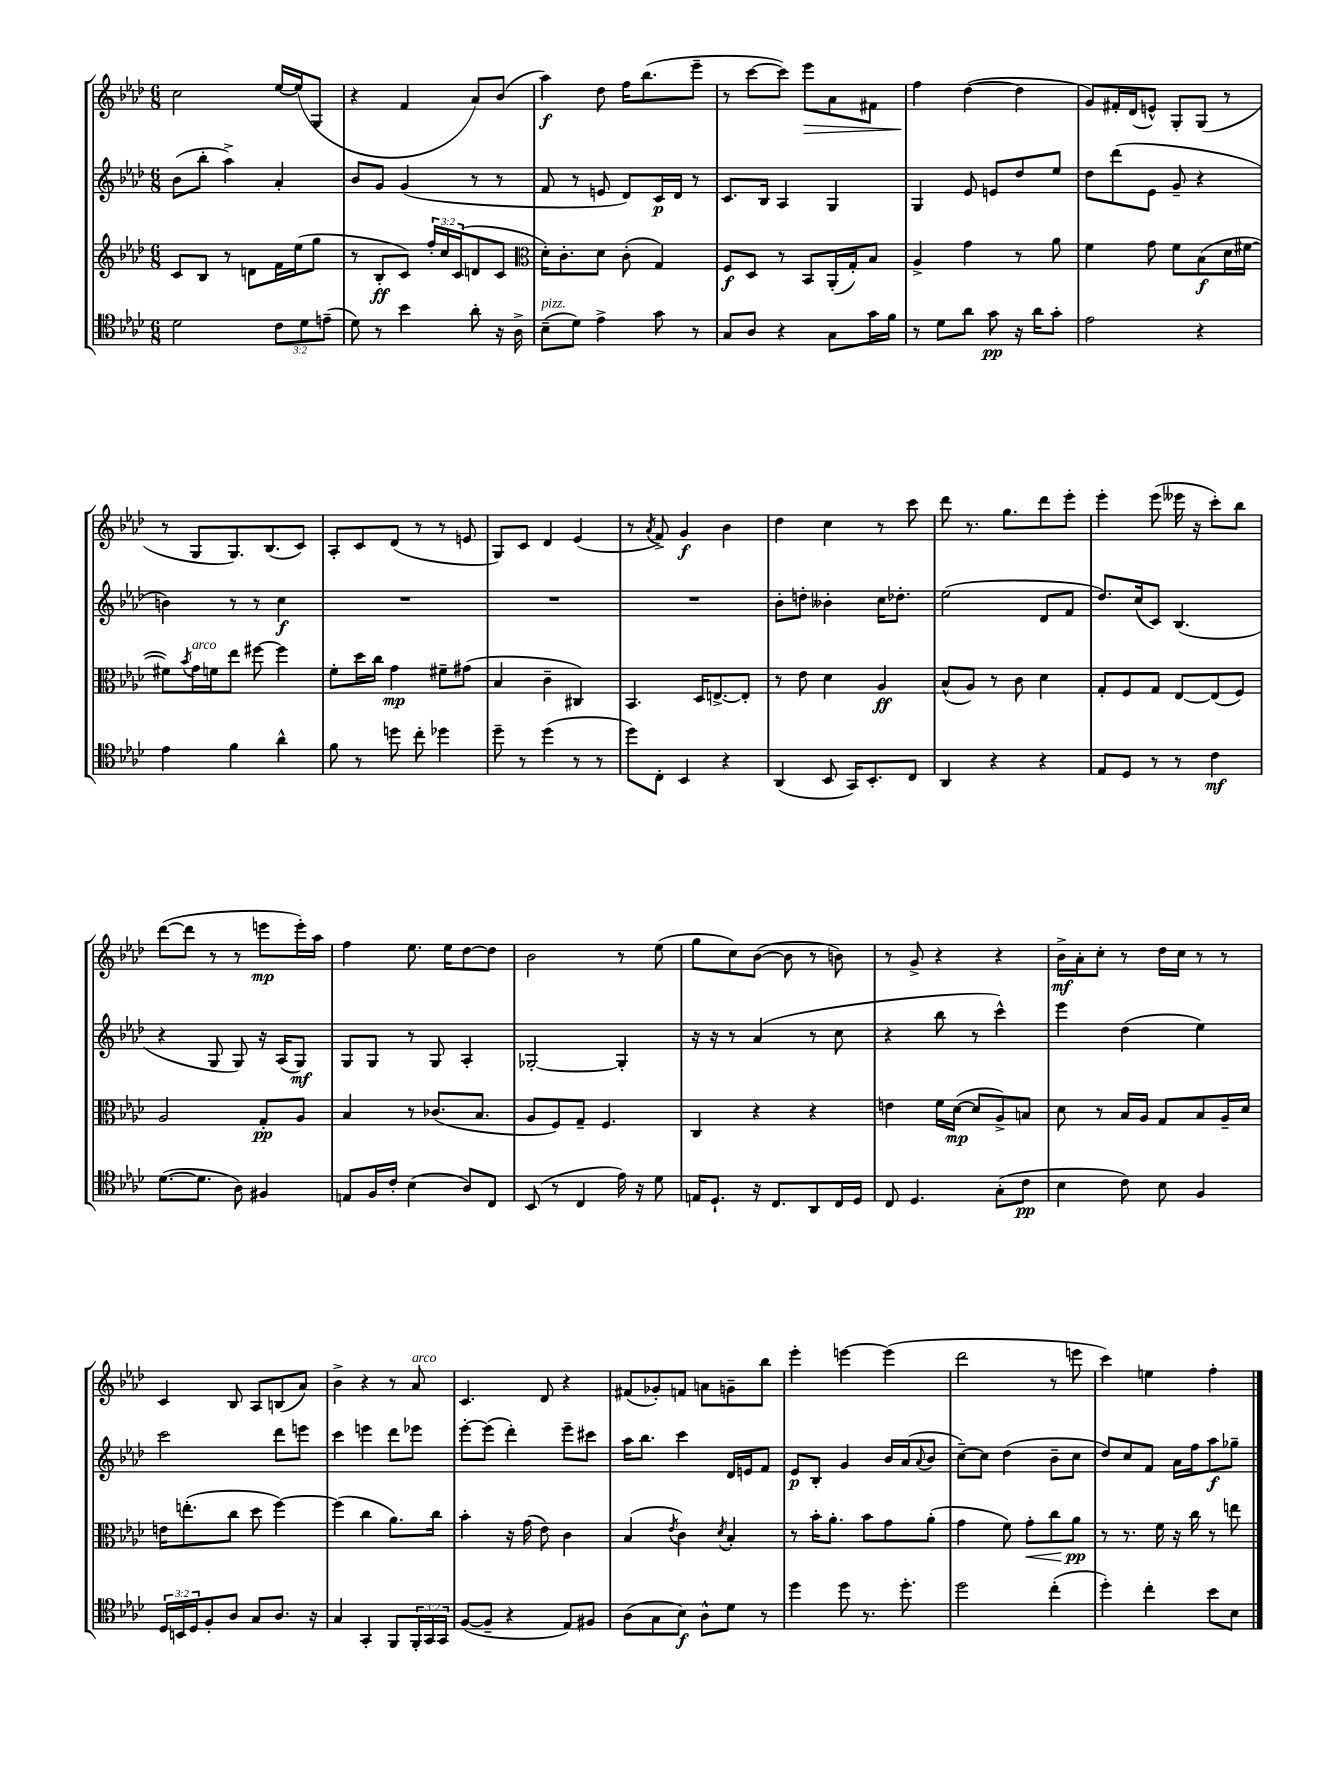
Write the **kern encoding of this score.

**kern	**dynam	**kern	**dynam	**kern	**dynam	**kern	**dynam
*part4	*part4	*part3	*part3	*part2	*part2	*part1	*part1
*staff4	*staff4	*staff3	*staff3	*staff2	*staff2	*staff1	*staff1
*clefC4	*	*clefG2	*	*clefG2	*	*clefG2	*
*k[b-e-a-d-]	*	*k[b-e-a-d-]	*	*k[b-e-a-d-]	*	*k[b-e-a-d-]	*
*M6/8	*	*M6/8	*	*M6/8	*	*M6/8	*
=130	=130	=130	=130	=130	=130	=130	=130
2d-\	.	8c/L	.	(8b-\L	.	2cc\	.
.	.	8B-/J	.	8bb-'\J	.	.	.
.	.	8r	.	4aa-^\)	.	.	.
.	.	8dn\L	.	.	.	.	.
12c\L	.	16f\L	.	4a-'/	.	[16ee-/LL	.
.	.	(16ee-\J	.	.	.	(16ee-/J]	.
12d-\	.	.	.	.	.	.	.
.	.	8gg\J	.	.	.	8G/J	.
(12en~\J	.	.	.	.	.	.	.
=131	=131	=131	=131	=131	=131	=131	=131
8d-\)	.	8r	.	8b-/L	.	4r	.
8r	.	8B-'/L	ff	8g/J	.	.	.
4b-\	.	8c/J)	.	(4g/	.	4f/	.
.	.	24ff'/LL	.	.	.	.	.
.	.	24cc/	.	.	.	.	.
.	.	(24c/J	.	.	.	.	.
8a-'\	.	8dn/	.	8r	.	8a-/L)	.
16r	.	8c/J	.	8r	.	(8b-/J	.
16A-^\	.	.	.	.	.	.	.
=132	=132	=132	=132	=132	=132	=132	=132
*	*	*clefC3	*	*	*	*	*
!LO:TX:a:i:t=pizz.	!	!	!	!	!	!	!
(8B-~\L	.	16d-'\KL)	.	8f/	.	4aa-\)	f
.	.	8.c'\	.	.	.	.	.
8d-\J)	.	.	.	8r	.	.	.
4e-^\	.	8d-\J	.	8en/	.	8dd-\	.
.	.	(8c'\	.	8d-/L)	.	16ff\KL	.
.	.	.	.	.	.	(8.bb-\	.
8g\	.	4G/)	.	16c/L	p	.	.
.	.	.	.	16d-/JJ	.	.	.
8r	.	.	.	8r	.	8eee-~\J	.
=133	=133	=133	=133	=133	=133	=133	=133
8G/L	.	8F/L	f	8.c/L	.	8r	.
8A-/J	.	8D-/J	.	.	.	[8ccc\L	.
.	.	.	.	16B-/Jk	.	.	.
4r	.	8r	.	4A-/	.	8ccc\J])	.
!	!	!	!	!	!	!	!LO:HP:b
.	.	8BB-/L	.	.	.	8eee-\L	>
8G\L	.	(16AA-'/L	.	4G/	.	8a-\	.
.	.	16G'/J)	.	.	.	.	.
16g\L	.	8B-/J	.	.	.	8f#X\J	.
16f\JJ	.	.	.	.	.	.	.
=134	=134	=134	=134	=134	=134	=134	=134
8r	.	4A-^/	.	4G/	.	4ff\	.
8d-\L	.	.	.	.	.	.	.
8a-\J	.	4g\	.	8e-/	.	([4dd-\	]
8g\	pp	.	.	8en/L	.	.	.
16r	.	8r	.	8dd-/	.	4dd-\]	.
16a-\KL	.	.	.	.	.	.	.
8g'\J	.	8a-\	.	8ee-/J	.	.	.
=135	=135	=135	=135	=135	=135	=135	=135
2e-\	.	4f\	.	8dd-\L	.	8g/L)	.
.	.	.	.	(8ddd-\	.	16f#X'/L	.
.	.	.	.	.	.	(16d-/J	.
.	.	8g\	.	8e-\J	.	8en^^/J)	.
.	.	8f\L	.	8g~/	.	8G'/L	.
4r	.	(8B-\	f	4r	.	(8G/J	.
.	.	16d-\L	.	.	.	8r	.
.	.	[16f#X\JJ	.	.	.	.	.
!!LO:LB:g=z
=136	=136	=136	=136	=136	=136	=136	=136
4e-\	.	8f#X\L])	.	4bn\)	.	8r	.
.	.	8qb-/	.	.	.	.	.
!	!	!LO:TX:a:i:t=arco	!	!	!	!	!
.	.	16g\L	.	.	.	8G/L	.
.	.	16fn\J	.	.	.	.	.
4f\	.	8ee-\J	.	8r	.	8.G/)	.
.	.	[8ff#X\	.	8r	.	.	.
.	.	.	.	.	.	(8.B-/	.
4a-^^\	.	4ff#\]	.	4cc\	f	.	.
.	.	.	.	.	.	8c/J)	.
=137	=137	=137	=137	=137	=137	=137	=137
8f\	.	8f'\L	.	2.r	.	8A-'/L	.
8r	.	16dd-\L	.	.	.	8c/	.
.	.	16cc\JJ	.	.	.	.	.
8ddn\	.	4g\	mp	.	.	(8d-/J	.
8cc'\	.	.	.	.	.	8r	.
4dd-X\	.	8f#X~\L	.	.	.	8r	.
.	.	(8g#X\J	.	.	.	8en/	.
=138	=138	=138	=138	=138	=138	=138	=138
8dd-~\	.	4B-/	.	2.r	.	8G/L)	.
8r	.	.	.	.	.	8c/J	.
(4dd-\	.	4c~\	.	.	.	4d-/	.
8r	.	4C#X/)	.	.	.	(4e-/	.
8r	.	.	.	.	.	.	.
=139	=139	=139	=139	=139	=139	=139	=139
8dd-\L)	.	4.BB-/	.	2.r	.	8r	.
.	.	.	.	.	.	8qa-/	.
8C'\J	.	.	.	.	.	8f^/)	.
4BB-/	.	.	.	.	.	4g/	f
.	.	16D-/KL	.	.	.	.	.
.	.	[8.En^/	.	.	.	.	.
4r	.	.	.	.	.	4b-\	.
.	.	8E'/J]	.	.	.	.	.
=140	=140	=140	=140	=140	=140	=140	=140
(4AA-/	.	8r	.	8b-'\L	.	4dd-\	.
.	.	8e-\	.	8ddn'\J	.	.	.
8BB-/	.	4d-\	.	4b--X'\	.	4cc\	.
16GG/KL)	.	.	.	.	.	.	.
8.BB-'/	.	.	.	.	.	.	.
.	.	4A-/	ff	16cc\KL	.	8r	.
.	.	.	.	8.dd-X'\J	.	.	.
8C/J	.	.	.	.	.	8ccc\	.
=141	=141	=141	=141	=141	=141	=141	=141
4AA-/	.	(8B-^^/L	.	(2ee-\	.	8ddd-\	.
.	.	8A-/J)	.	.	.	8.r	.
4r	.	8r	.	.	.	.	.
.	.	.	.	.	.	8.gg\L	.
.	.	8c\	.	.	.	.	.
4r	.	4d-\	.	8d-/L	.	8ddd-\	.
.	.	.	.	8f/J	.	8eee-'\J	.
=142	=142	=142	=142	=142	=142	=142	=142
8E-/L	.	8G'/L	.	8.dd-/L)	.	4eee-'\	.
8D-/J	.	8F/	.	.	.	.	.
.	.	.	.	(16cc/k	.	.	.
8r	.	8G/J	.	8c/J)	.	(8eee-\	.
8r	.	[8E-/L	.	(4.B-/	.	16eee--X\	.
.	.	.	.	.	.	16r	.
4c\	mf	(8E-/]	.	.	.	8ccc'\L)	.
.	.	8F/J)	.	.	.	8bb-\J	.
!!LO:LB:g=z
=143	=143	=143	=143	=143	=143	=143	=143
([8.d-\L	.	2A-/	.	4r	.	([8ddd-\L	.
.	.	.	.	.	.	8ddd-\J]	.
8.d-\J]	.	.	.	.	.	.	.
.	.	.	.	8G/	.	8r	.
8A-\)	.	.	.	8G/)	.	8r	.
4F#X/	.	8G'/L	pp	16r	.	8eeen\L	mp
.	.	.	.	(16A-/KL	.	.	.
.	.	8A-/J	.	8G/J)	mf	16eee'\L)	.
.	.	.	.	.	.	16aa-\JJ	.
=144	=144	=144	=144	=144	=144	=144	=144
8En/L	.	4B-/	.	8G/L	.	4ff\	.
16F/L	.	.	.	8G/J	.	.	.
16c'/JJ	.	.	.	.	.	.	.
(4B-\	.	8r	.	8r	.	8.ee-\	.
.	.	(8.c-X/L	.	8G/	.	.	.
.	.	.	.	.	.	16ee-\KL	.
8A-/L)	.	.	.	4A-'/	.	[8dd-\	.
.	.	8.B-/J	.	.	.	.	.
8C/J	.	.	.	.	.	8dd-\J]	.
=145	=145	=145	=145	=145	=145	=145	=145
(8BB-/	.	8A-/L	.	[2G-X'/	.	2b-\	.
8r	.	8F/)	.	.	.	.	.
4C/	.	8G~/J	.	.	.	.	.
.	.	4.F/	.	.	.	.	.
16e-\)	.	.	.	4G-'/]	.	8r	.
16r	.	.	.	.	.	.	.
8d-\	.	.	.	.	.	(8ee-\	.
=146	=146	=146	=146	=146	=146	=146	=146
16En/KL	.	4C/	.	16r	.	8gg\L	.
8.D-`/J	.	.	.	16r	.	.	.
.	.	.	.	8r	.	8cc\)	.
16r	.	4r	.	(4a-/	.	([8b-\J	.
8.C/L	.	.	.	.	.	.	.
.	.	.	.	.	.	8b-\]	.
8AA-/	.	4r	.	8r	.	8r	.
16C/L	.	.	.	8cc\	.	8bn\)	.
16D-/JJ	.	.	.	.	.	.	.
=147	=147	=147	=147	=147	=147	=147	=147
8C/	.	4en\	.	4r	.	8r	.
4.D-/	.	.	.	.	.	8g^/	.
.	.	16f\LL	.	8bb-\	.	4r	.
.	.	([16d-\JJ	mp	.	.	.	.
.	.	8d-/L]	.	8r	.	.	.
(8G'\L	.	8A-^/)	.	4ccc^^\)	.	4r	.
8c\J	pp	8Bn/J	.	.	.	.	.
=148	=148	=148	=148	=148	=148	=148	=148
4B-\	.	8d-\	.	4eee-\	.	16b-^\LL	mf
.	.	.	.	.	.	16a-'\J	.
.	.	8r	.	.	.	8cc'\J	.
8c\)	.	16B-/LL	.	(4dd-\	.	8r	.
.	.	16A-/JJ	.	.	.	.	.
8B-\	.	8G/L	.	.	.	16dd-\LL	.
.	.	.	.	.	.	16cc\JJ	.
4F/	.	8B-/	.	4ee-\)	.	8r	.
.	.	16A-~/L	.	.	.	8r	.
.	.	16d-/JJ	.	.	.	.	.
!!LO:LB:g=z
=149	=149	=149	=149	=149	=149	=149	=149
24D-/LL	.	16en\KL	.	2ccc\	.	4c/	.
24BBn/	.	.	.	.	.	.	.
.	.	(8.een'\	.	.	.	.	.
24D-/J	.	.	.	.	.	.	.
8F'/	.	.	.	.	.	.	.
8A-/J	.	8cc\J	.	.	.	8B-/	.
8G/L	.	8dd-\	.	.	.	8A-/L	.
8.A-/J	.	[4ff\)	.	8ddd-\L	.	(8Bn/	.
.	.	.	.	8eeen\J	.	8a-/J)	.
16r	.	.	.	.	.	.	.
=150	=150	=150	=150	=150	=150	=150	=150
4G/	.	(4ff\]	.	4ccc\	.	4b-^\	.
4GG'/	.	4cc\	.	4eeen\	.	4r	.
8FF/L	.	8.a-\L)	.	8ddd-\L	.	8r	.
!	!	!	!	!	!	!LO:TX:a:i:t=arco	!
24FF'/L	.	.	.	8eee-X\J	.	8a-/	.
24GG/	.	.	.	.	.	.	.
.	.	16cc\Jk	.	.	.	.	.
24GG/JJ	.	.	.	.	.	.	.
=151	=151	=151	=151	=151	=151	=151	=151
([8F/L	.	4b-'\	.	[8eee-'\L	.	4.c/	.
8F~/J]	.	.	.	(8eee-\J]	.	.	.
4r	.	16r	.	4ddd-'\)	.	.	.
.	.	(16g\	.	.	.	.	.
.	.	8e-\)	.	.	.	8d-/	.
8E-/L)	.	4c\	.	8eee-~\L	.	4r	.
8F#X/J	.	.	.	8ccc#X\J	.	.	.
=152	=152	=152	=152	=152	=152	=152	=152
(8A-\L	.	(4B-/	.	16aa-\KL	.	(8f#X/L	.
.	.	.	.	8.bb-\J	.	.	.
8G\	.	.	.	.	.	8g-X'/)	.
.	.	8qe-/	.	.	.	.	.
8B-\J)	f	4c\)	.	4ccc\	.	8fn/J	.
8A-^^\L	.	.	.	.	.	8an\L	.
.	.	8qd-/	.	.	.	.	.
8d-\J	.	4B-'/	.	16d-/LL	.	8gn~\	.
.	.	.	.	16en/J	.	.	.
8r	.	.	.	8f/J	.	8bb-\J	.
=153	=153	=153	=153	=153	=153	=153	=153
4dd-\	.	8r	.	8e-/L	p	4eee-'\	.
.	.	16b-'\KL	.	8B-'/J	.	.	.
.	.	8.a-'\J	.	.	.	.	.
8dd-\	.	.	.	4g/	.	[4eeen\	.
8.r	.	8b-\L	.	.	.	.	.
.	.	8g\	.	16b-/LL	.	(4eee\]	.
8.dd-'\	.	.	.	(16a-/J	.	.	.
.	.	.	.	8qqa-/	.	.	.
.	.	(8a-'\J	.	8b-/J	.	.	.
=154	=154	=154	=154	=154	=154	=154	=154
2dd-\	.	4g\	.	[8cc~\L)	.	2ddd-\	.
.	.	.	.	8cc\J]	.	.	.
.	.	8f\)	.	(4dd-\	.	.	.
!	!	!	!LO:HP:b	!	!	!	!
.	.	8g'\L	<	.	.	.	.
(4cc'\	.	8cc\	.	8b-~\L	.	8r	.
.	.	8a-\J	pp	8cc\J	.	8eeen\	.
.	.	.	[	.	.	.	.
=155	=155	=155	=155	=155	=155	=155	=155
4dd-'\)	.	8r	.	8dd-/L)	.	4ccc\)	.
.	.	8.r	.	8cc/	.	.	.
4cc'\	.	.	.	8f/J	.	4een\	.
.	.	16f\	.	.	.	.	.
.	.	16r	.	16a-\LL	.	.	.
.	.	16cc\	.	16ff\J	.	.	.
8b-\L	.	8r	.	8aa-\	f	4ff'\	.
8B-\J	.	8een\	.	8gg-X~\J	.	.	.
==	==	==	==	==	==	==	==
*-	*-	*-	*-	*-	*-	*-	*-
